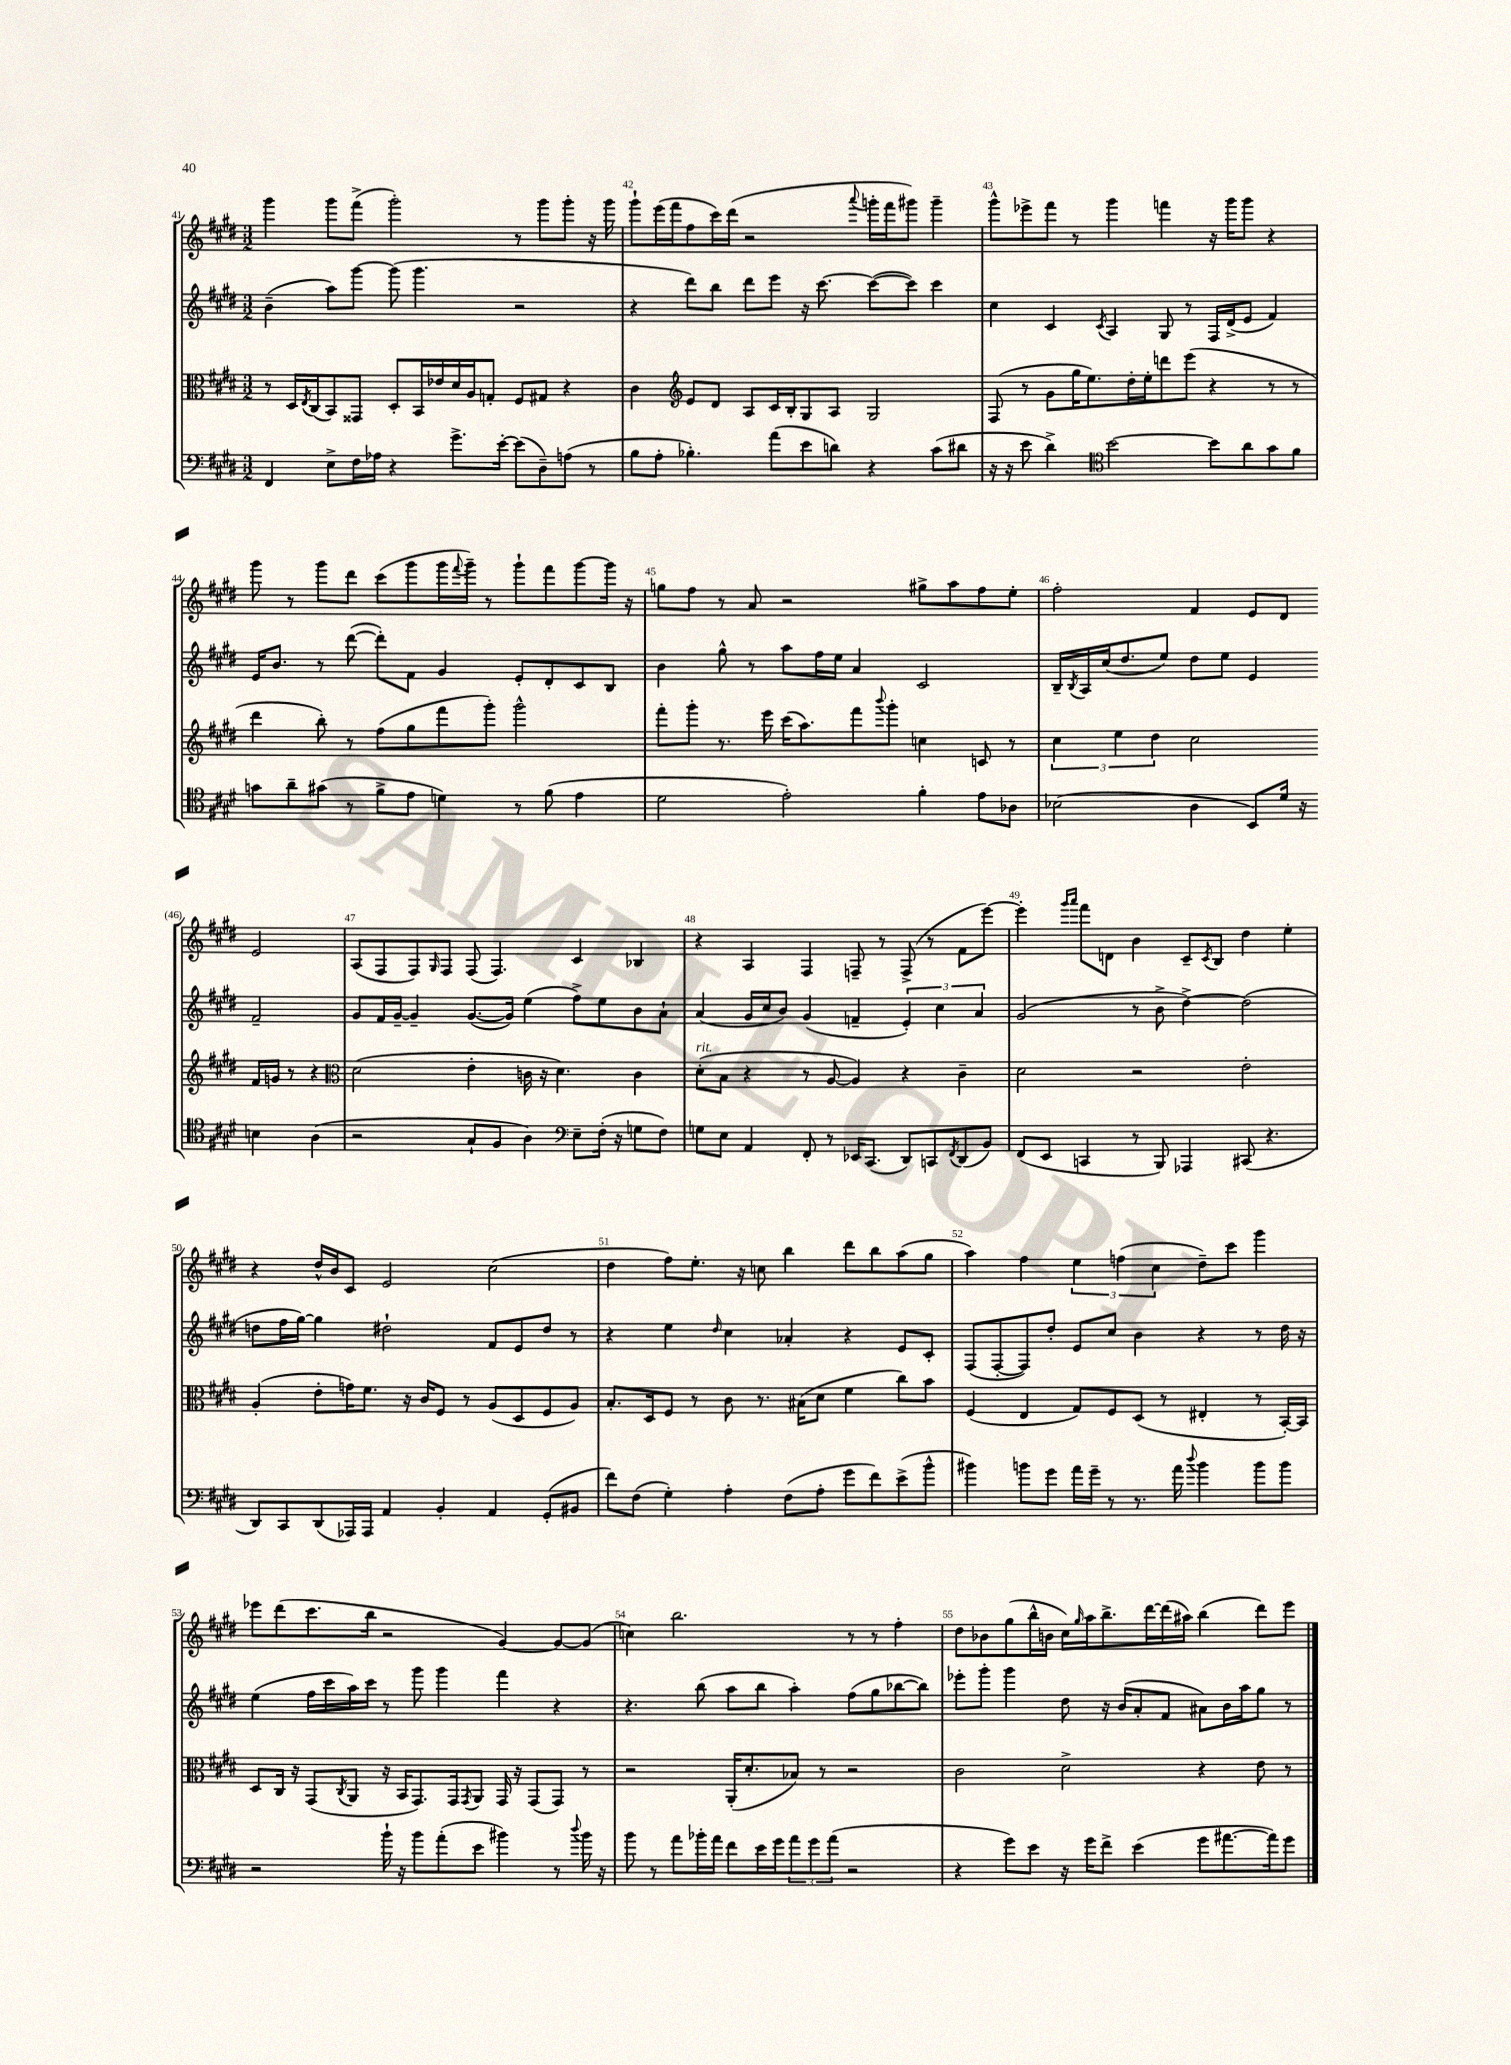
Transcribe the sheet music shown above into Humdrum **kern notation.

**kern	**kern	**kern	**kern
*staff4	*staff3	*staff2	*staff1
*clefF4	*clefC3	*clefG2	*clefG2
*k[f#c#g#d#]	*k[f#c#g#d#]	*k[f#c#g#d#]	*k[f#c#g#d#]
*M3/2	*M3/2	*M3/2	*M3/2
4FF#	8r	(4b~	4ggg#
.	16D#	.	.
.	8qE	.	.
.	(16C#	.	.
8E^	8BB)	8aa)	8ggg#
16F#	8GG##	[8ggg#	(8fff#^
16A-	.	.	.
4r	8D#'	(8ggg#]	2ggg#')
.	16BB	4.ggg#	.
.	16e-	.	.
8.g#^	16d#	.	.
.	16A	.	.
.	8G'	.	.
[16e'	.	.	.
(8e]	8F#	2r	8r
8D#~)	8G#	.	8ggg#
(8A	4r	.	8ggg#'
8r	.	.	16r
.	.	.	16ggg#
=	=	=	=
8B	4c#	4r	8ggg#`
8A'	.	.	(16eee
.	.	.	16fff#
*	*clefG2	*	*
4.B-')	8e	8ddd#)	8ff#
.	8d#	8bb	16ccc#)
.	.	.	(16ddd#
.	8A	8ddd#	2r
(8a	16c#	8eee	.
.	16B'	.	.
8e	8G#	16r	.
.	.	[8.ccc#	.
8d)	8A	.	.
.	.	.	8qqaaa
4r	2G#	(8ccc#_	16ggg'
.	.	.	16fff#
.	.	8ccc#])	8ggg#)
(8c#	.	4ccc#	4ggg#~
8d#	.	.	.
=	=	=	=
16r	(8F#	4cc#	8ggg#^^
16r	.	.	.
8e	8r	.	8eee-^
4d#^)	8g#	4c#	8fff#
.	16gg#	.	8r
.	8.ee)	.	.
*clefC4	*	*	*
.	.	8qc#	.
[2b	.	4A	4ggg#
.	16dd#'	.	.
.	16ee'	.	.
.	8ddd	8G#	4fff
.	(8eee	8r	.
8b]	4r	16F#	16r
.	.	(16d#^	16ggg#
8a	.	8e	8ggg#
8g#	8r	4f#)	4r
8f#	8r	.	.
=	=	=	=
8g	4ddd#	16e	8ggg#
.	.	8.b	.
8a~	.	.	8r
(8g#	8bb')	8r	8ggg#
8r	8r	([8ddd#	8ddd#
8f#^	(8ff#	8ddd#'])	(8ccc#
8e	8gg#	8f#	8ggg#
4d)	8fff#	4g#	16ggg#
.	.	.	8qqfff#
.	.	.	16ggg#~)
.	8ggg#')	.	8r
8r	2ggg#^^	8e'	8ggg#`
(8f#	.	8d#'	8fff#
4e	.	8c#	[8ggg#
.	.	8B	16ggg#]
.	.	.	16r
=	=	=	=
2d#	8fff#'	4b	8gg
.	8ggg#'	.	8ff#
.	8.r	8gg#^^	8r
.	.	8r	8a
.	16eee	.	.
2e')	(16ccc#	8aa	2r
.	8.aa)	.	.
.	.	16ff#	.
.	.	16ee	.
.	8fff#	4a	.
.	8qqbbb	.	.
.	8ggg#'	.	.
4f#'	4cc	2c#	8gg#^
.	.	.	8aa
8e	8c	.	8ff#
8A-	8r	.	8ee'
=	=	=	=
(2B-	6cc#	16B~	2ff#'
.	.	8qB	.
.	.	16A	.
.	.	(16cc#	.
.	6ee	.	.
.	.	8.dd#	.
.	6dd#	.	.
.	.	8ee)	.
4A	2cc#	8dd#	4f#
.	.	8ee	.
8BB)	.	4e	8e
16d#	.	.	8d#
16r	.	.	.
4B	16f#	2f#~	2e
.	16g	.	.
.	8r	.	.
(4A	4r	.	.
=	=	=	=
*	*clefC3	*	*
2r	(2d#	8g#	(8A
.	.	16f#	8F#
.	.	[16g#~	.
.	.	4g#~]	8F#)
.	.	.	16qqG#
.	.	.	8F#
8G#`	4e'	([8.g#	(8F#
8F#	.	.	4.F#)
.	.	16g#])	.
4A)	16c	(4ee	.
.	16r	.	.
.	4.d#)	.	.
*clefF4	*	*	*
8E~	.	8ff#^)	4c#
(16F#'	.	8ee	.
16r	.	.	.
8G	4c	8b	4B-
8F#)	.	8a`	.
=	=	=	=
8G	(8d#'	(4a	4r
8E	8B	.	.
4AA	4r	16g#	4A
.	.	16cc#	.
.	.	8b)	.
8FF#'	8r	(4g#	4F#
8r	[8A	.	.
16EE-	4A])	4f~	8F~
(8.CC#	.	.	.
.	.	.	8r
8DD#)	4r	6e')	(8F^
8CC	.	.	8r
.	.	6cc#	.
8qFF#	.	.	.
(8DD#	4c#~	.	8f#
.	.	6a	.
8BB)	.	.	[8eee)
=	=	=	=
(8FF#	2d#	(2g#	4eee']
8EE	.	.	.
.	.	.	16qqggg#
.	.	.	16qqaaa
4CC	.	.	8fff#
.	.	.	8d
8r	2r	8r	4b
8BBB)	.	8b^	.
4AAA-	.	[4dd#^)	8c#~
.	.	.	8qc#
.	.	.	8B
(8CC#	2e'	(2dd#]	4dd#
4.r	.	.	.
.	.	.	4ee'
=	=	=	=
8DD#)	(4A'	8dd	4r
8CC#	.	16ff#	.
.	.	[16gg#)	.
(8DD#	8e'	4gg#]	16dd#^^
.	.	.	16b
16AAA-)	16g)	.	8c#
16AAA-	8.f#	.	.
4AA	.	2dd#`	2e
.	16r	.	.
.	16c#	.	.
4BB'	8F#	.	.
.	8r	.	.
4AA	(8A	8f#	(2cc#
.	8D#	8e	.
(8GG#'	8F#	8dd#	.
8BB#	8A)	8r	.
=	=	=	=
8f#)	8.B'	4r	4dd#
(8F#	.	.	.
.	16D#	.	.
4G#')	8F#	4ee	8ff#)
.	8r	.	8.ee'
.	.	16qqdd#	.
4A'	8c#	4cc#	.
.	.	.	16r
.	8.r	.	8cc
(8F#	.	4a-'	4bb
.	(16B#	.	.
8A'	8d#	.	.
8g#	4f#	4r	8ddd#
8f#)	.	.	8bb
(8e^	8cc#)	8e	(8aa
8b^^	8b	8c#'	8gg#
=	=	=	=
4b#)	(4F#	(8F#	4aa)
.	.	[8F#'	.
8b	4E	8F#])	4ff#
8g#	.	8dd#'	.
16a	8G#)	8e	6ee
16g#~	.	.	.
8r	8F#	8cc#	.
.	.	.	(6ff
8.r	(8D#	4b	.
.	.	.	6cc#
.	8r	.	.
16a	.	.	.
8qqdd#	.	.	.
4b	4E#'	4r	8dd#~)
.	.	.	8ccc#
8b	8r	8r	4ggg#
8b	[16BB')	16dd#	.
.	16BB]	16r	.
=	=	=	=
2r	8D#	(4ee	8eee-
.	16C#	.	(8ddd#
.	16r	.	.
.	(8GG#	16ff#	8.ccc#
.	.	16ccc#	.
.	8qC#	.	.
.	8AA	16aa)	.
.	.	16ccc#	16bb
16b`	16r	8r	2r
16r	16BB	.	.
8b	8.GG#)	8ggg#	.
(8a'	.	4ggg#	.
.	16GG#	.	.
.	8qGG#	.	.
8e	8AA	.	.
4b#)	16GG#	4fff#	[4g#)
.	16r	.	.
.	(8GG#	.	.
8r	8GG#)	4r	8g#_
8qqdd#	.	.	.
16b#	8r	.	(8g#]
16r	.	.	.
=	=	=	=
8b	2r	4.r	4cc)
8r	.	.	.
8a	.	.	2.bb
16b-'	.	(8bb	.
16a	.	.	.
8f#	(16AA'	8aa	.
.	8.d#'	.	.
16e	.	8bb	.
16g#	.	.	.
12a	8B-)	4aa')	.
12g#	.	.	.
.	8r	.	.
(12a	.	.	.
2r	2r	(8ff#	8r
.	.	8gg#	8r
.	.	[8bb-	4ff#'
.	.	8bb-])	.
=	=	=	=
4r	2c#	8eee-'	8dd#
.	.	8ggg#'	8b-
8g#)	.	4ggg#	(8gg#
8e	.	.	16bb^^
.	.	.	16b
16r	2d#^	8dd#	16cc#)
.	.	.	16qqgg#
16g#	.	.	16aa
8f#^	.	16r	8.bb^
.	.	(16b	.
(4e	.	8a'	.
.	.	.	[16ddd#
.	.	8f#	(16ddd#]
.	.	.	16aa#)
8g#	4r	8a#)	(4bb
[8.a#	.	16b	.
.	.	16aa	.
.	8e	8gg#	8ddd#)
16a#])	.	.	.
8g#	8r	8r	8eee
==	==	==	==
*-	*-	*-	*-
